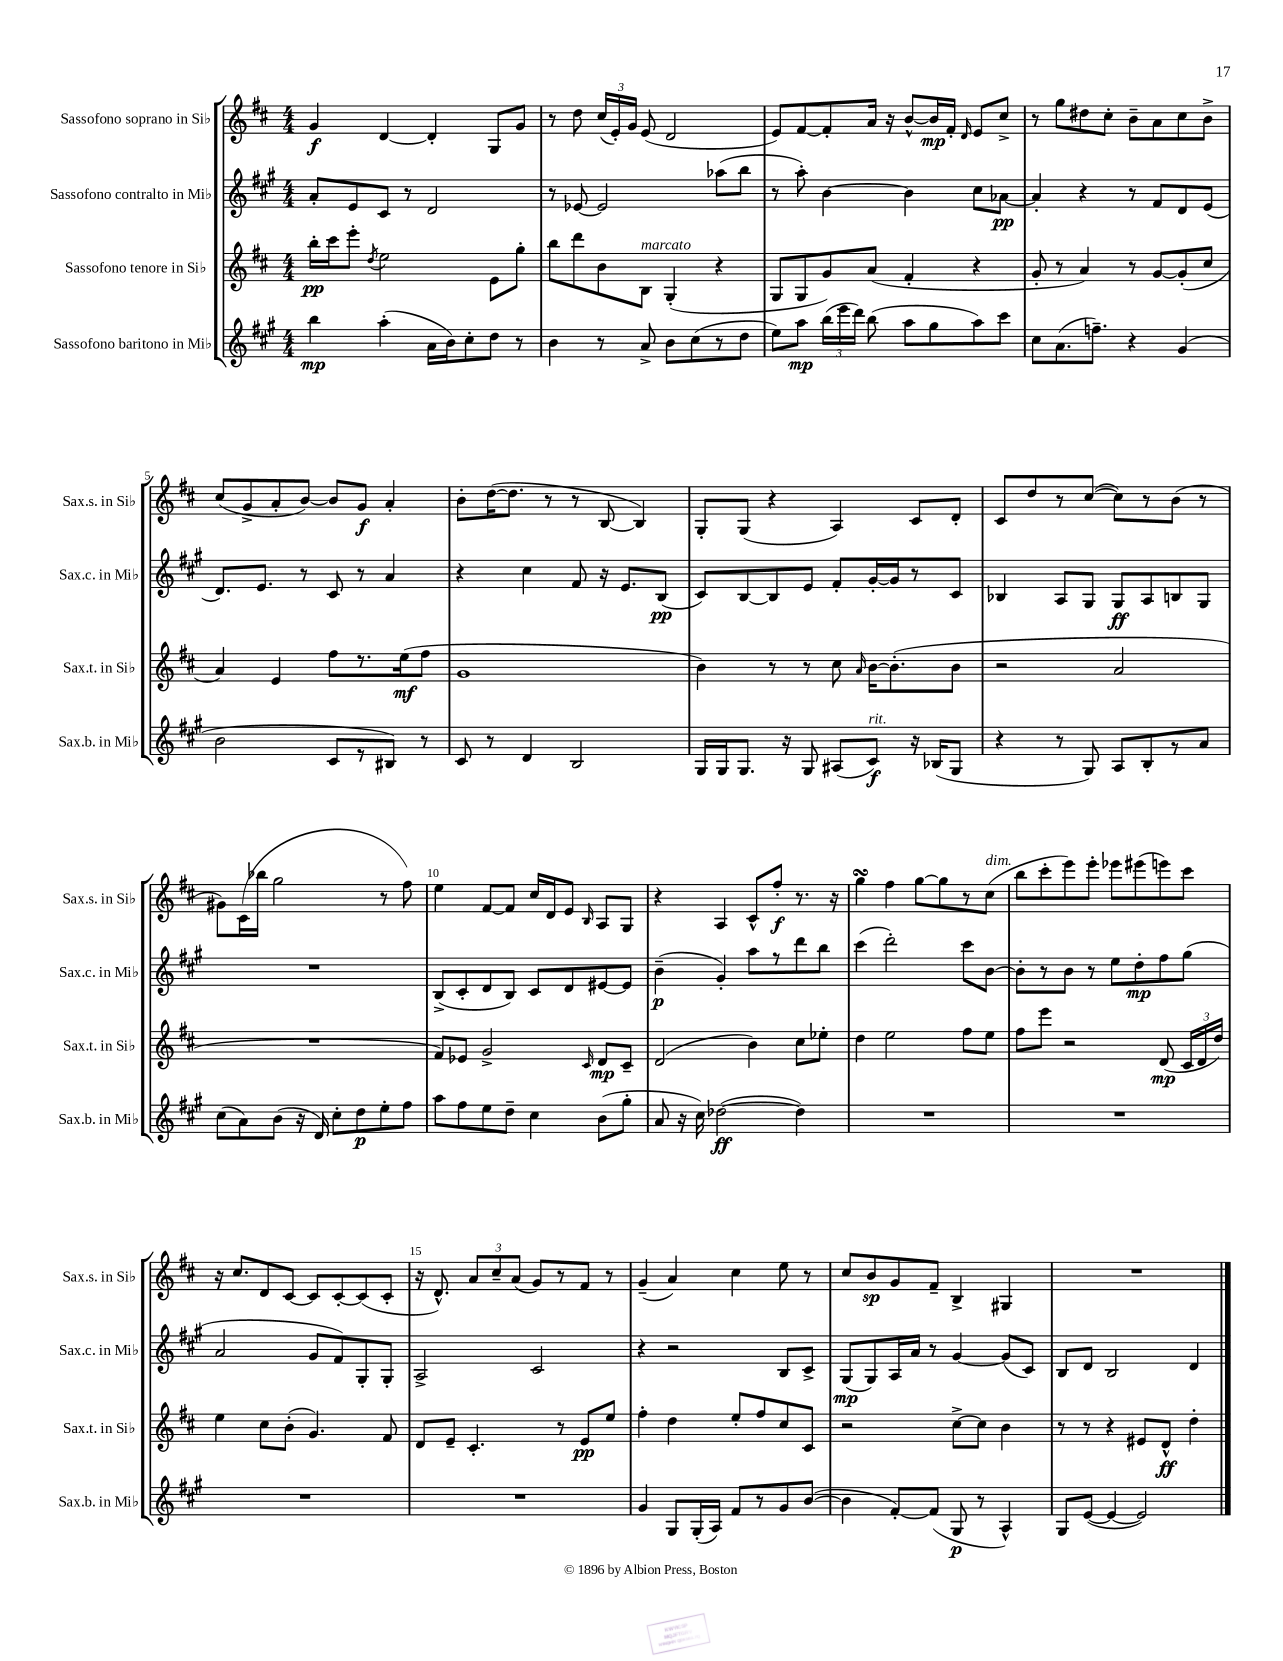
<<
\new StaffGroup <<
\new Staff = "s0" \with { instrumentName = "Sassofono soprano in Sib" shortInstrumentName = "Sax.s. in Sib" } {
    \clef treble \key d \major \numericTimeSignature \time 4/4
    \autoBeamOff g'4\f d'4~ d'4-. g8[ g'8] |
    r8 d''8 \tuplet 3/2 { cis''16[( e'16-.) g'16] } e'8( d'2 |
    e'8[) fis'8~ fis'8-. a'16] r16 b'8[~-^ b'16\mp fis'16]-. \grace { d'16 } e'8[ cis''8]-> |
    r8 g''8[ dis''8 cis''8]-. b'8[-- a'8 cis''8 b'8]-> |
    cis''8[( g'8-> a'8-. b'8]~) b'8[ g'8]\f a'4-. |
    b'8[-. d''16~( d''8.] r8 r8 b8~ b4) |
    g8[-. g8]( r4 a4) cis'8[ d'8]-. |
    cis'8[ d''8 r8 cis''8]~( cis''8[) r8 b'8]( r8 |
    gis'8[) cis'16( bes''16] g''2 r8 fis''8) |
    e''4 fis'8[~ fis'8] cis''16[ d'16 e'8] \grace { b16 } a8[ g8] |
    r4 a4 cis'8[-^ fis''8]-.\f r8. r16 |
    g''4\turn fis''4 g''8[~ g''8 r8 cis''8]^\markup { \italic "dim." }( |
    b''8[ cis'''8-. e'''8) e'''8]-. ees'''8[ eis'''8( e'''8) cis'''8] |
    r16 cis''8.[ d'8 cis'8]~ cis'8[ cis'8~-. cis'8( cis'8]-. |
    r16 d'8.-^) \tuplet 3/2 { a'8[ cis''8-- a'8]( } g'8[) r8 fis'8] r8 |
    g'4--( a'4) cis''4 e''8 r8 |
    cis''8[ b'8\sp g'8 fis'8]-- b4-> gis4 |
    R1 \bar "|." |
}
\new Staff = "s1" \with { instrumentName = "Sassofono contralto in Mib" shortInstrumentName = "Sax.c. in Mib" } {
    \clef treble \key a \major \numericTimeSignature \time 4/4
    \autoBeamOff a'8[-. e'8 cis'8] r8 d'2 |
    r8 ees'8~ ees'2 aes''8[( b''8] |
    r8 a''8-.) b'4~ b'4 cis''8[ aes'8]~\pp |
    aes'4-. r4 r8 fis'8[ d'8 e'8]( |
    d'8.[) e'8.] r8 cis'8 r8 a'4 |
    r4 cis''4 fis'8 r16 e'8.[ b8]\pp( |
    cis'8[) b8~ b8 e'8] fis'8[-. gis'16~-. gis'16 r8 cis'8] |
    bes4 a8[ gis8] gis8[\ff a8 b8 gis8] |
    R1 |
    b8[->( cis'8-. d'8 b8]) cis'8[ d'8 eis'8~ eis'8] |
    b'4--\p( gis'4-.) a''8[ r8 d'''8 b''8] |
    cis'''4( d'''2-.) cis'''8[ b'8]~ |
    b'8[-. r8 b'8] r8 e''8[ d''8-.\mp fis''8 gis''8]( |
    a'2 gis'8[ fis'8) gis8-. gis8]-. |
    a2-> cis'2 |
    r4 r2 b8[ cis'8]-> |
    gis8[\mp( gis8) a16 a'16] r8 gis'4~ gis'8[( cis'8]) |
    b8[ d'8] b2 d'4 \bar "|." |
}
\new Staff = "s2" \with { instrumentName = "Sassofono tenore in Sib" shortInstrumentName = "Sax.t. in Sib" } {
    \clef treble \key d \major \numericTimeSignature \time 4/4
    \autoBeamOff b''16[-.\pp cis'''16 e'''8]-. \acciaccatura { d''8 } e''2 e'8[ g''8]-. |
    b''8[ d'''8 b'8 b8]^\markup { \italic "marcato" } g4-.( r4 |
    g8[ g8 g'8) a'8]( fis'4-. r4 |
    g'8-. r8 a'4) r8 g'8[~ g'8-.( cis''8] |
    a'4) e'4 fis''8[ r8. e''16\mf( fis''8] |
    g'1 |
    b'4) r8 r8 cis''8 \grace { a'16 } b'16[~ b'8.-.( b'8] |
    r2 a'2 |
    R1 |
    fis'8[) ees'8] g'2-> \grace { cis'16 } d'8[\mp cis'8]-- |
    d'2( b'4) cis''8[ ees''8]-. |
    d''4 e''2 fis''8[ e''8] |
    fis''8[ e'''8] r2 d'8\mp( \tuplet 3/2 { cis'16[ d'16 d''16]) } |
    e''4 cis''8[ b'8]-.( g'4.) fis'8 |
    d'8[ e'8]-- cis'4.-. r8 e'8[\pp e''8] |
    fis''4-. d''4 e''8[-. fis''8 cis''8 cis'8] |
    r2 cis''8[~-> cis''8] b'4 |
    r8 r8 r4 eis'8[ d'8]-^\ff d''4-. \bar "|." |
}
\new Staff = "s3" \with { instrumentName = "Sassofono baritono in Mib" shortInstrumentName = "Sax.b. in Mib" } {
    \clef treble \key a \major \numericTimeSignature \time 4/4
    \autoBeamOff b''4\mp a''4-.( a'16[ b'16) cis''8-. d''8] r8 |
    b'4 r8 a'8-> b'8[ cis''8( r8 d''8] |
    e''8[) a''8]\mp \tuplet 3/2 { b''16[( e'''16 d'''16]) } b''8( a''8[ gis''8 a''8) cis'''8] |
    cis''8[ a'8.( f''8.]--) r4 gis'4( |
    b'2 cis'8[ r8 bis8]) r8 |
    cis'8 r8 d'4 b2 |
    gis16[ gis16 gis8.] r16 gis8 ais8[( cis'8]\f^\markup { \italic "rit." }) r16 bes16[( gis8] |
    r4 r8 gis8) a8[ b8-. r8 a'8] |
    cis''8[( a'8) b'8]( r16 d'16) cis''8[-. d''8\p e''8-. fis''8] |
    a''8[ fis''8 e''8 d''8]-- cis''4 b'8[( gis''8]-. |
    a'8 r16 cis''16) des''2~\ff( des''4) |
    R1 |
    R1 |
    R1 |
    R1 |
    gis'4 gis8[ gis16-.( a16]) fis'8[ r8 gis'8 b'8]~( |
    b'4 fis'8[~-.) fis'8]( gis8\p r8 a4-^) |
    gis8[ e'8]~( e'4~ e'2) \bar "|." |
}
>>
>>
\layout { \context { \Score \override BarNumber.break-visibility = ##(#f #t #t) barNumberVisibility = #(every-nth-bar-number-visible 5) } }
